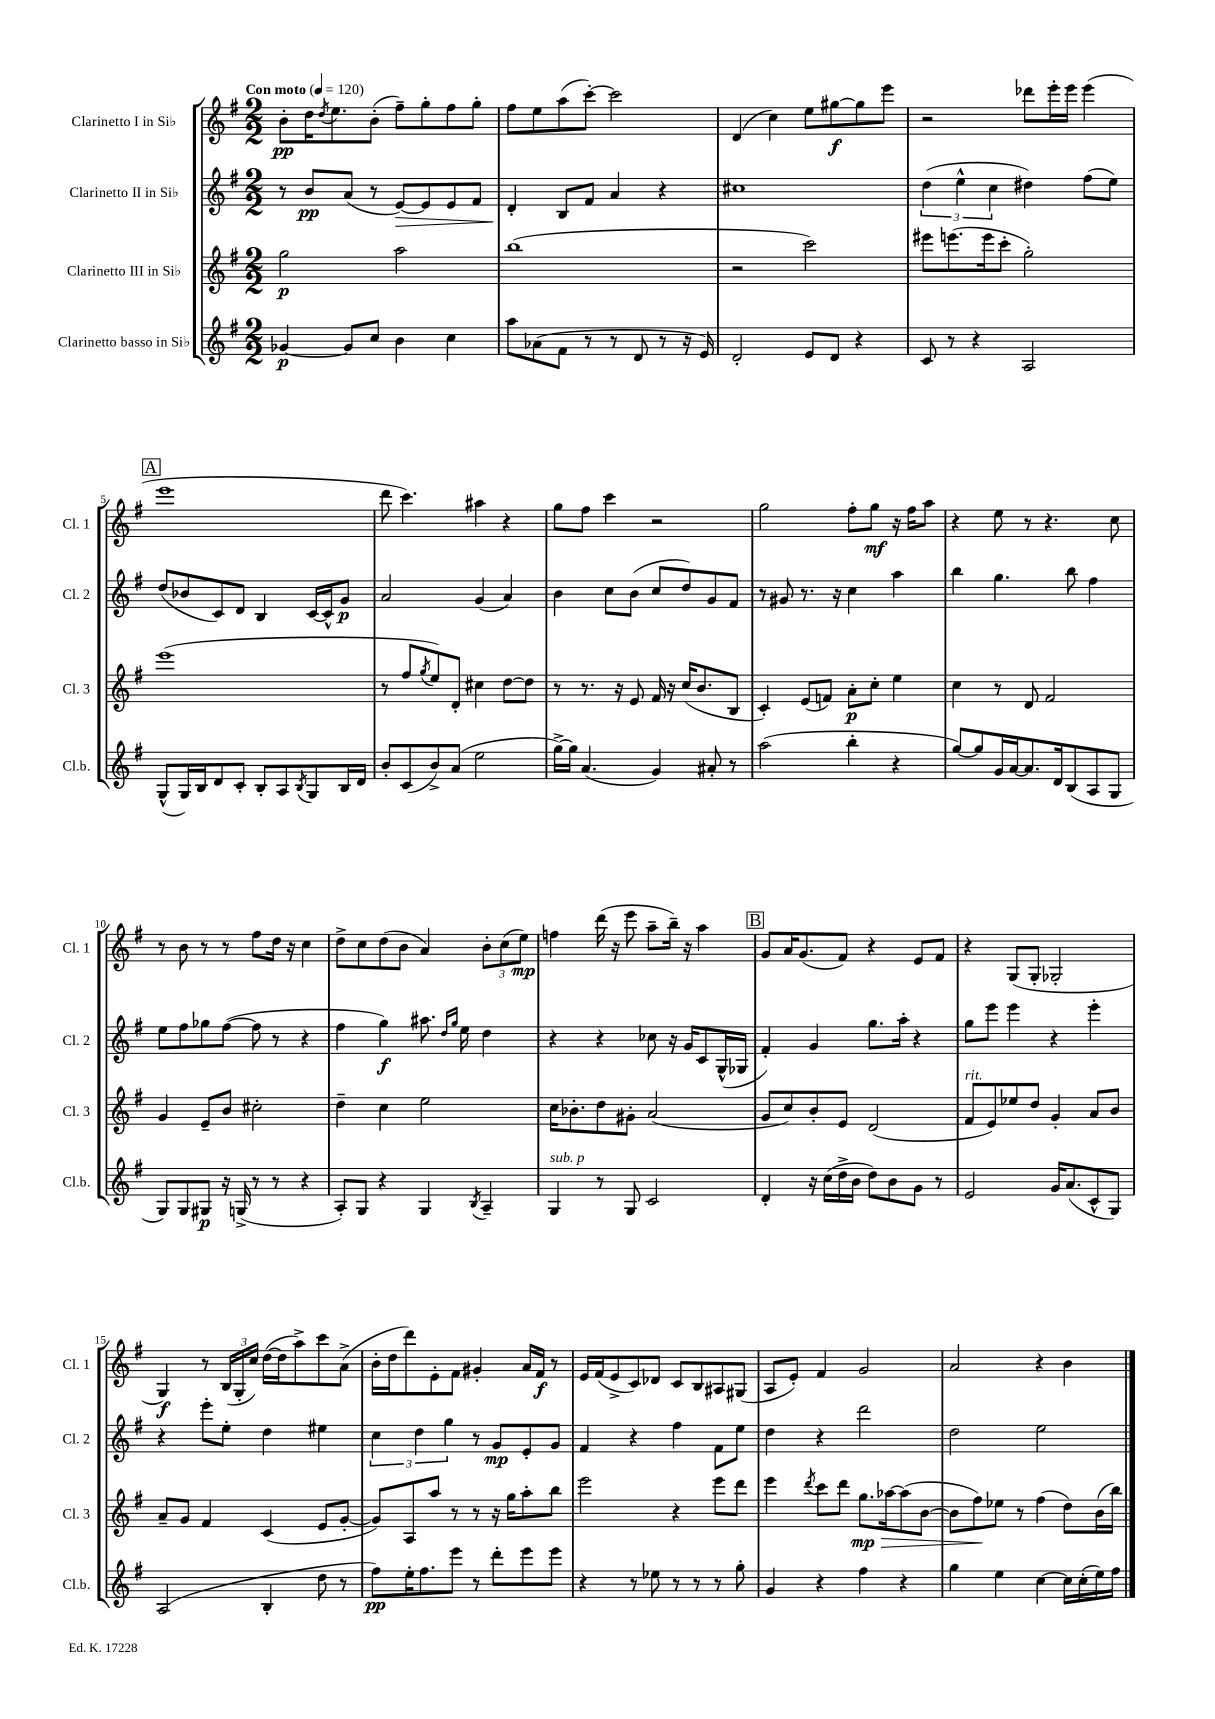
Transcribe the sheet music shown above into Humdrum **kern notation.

**kern	**kern	**kern	**kern
*staff4	*staff3	*staff2	*staff1
*clefG2	*clefG2	*clefG2	*clefG2
*k[f#]	*k[f#]	*k[f#]	*k[f#]
*M2/2	*M2/2	*M2/2	*M2/2
*MM120	*MM120	*MM120	*MM120
[4g-	2gg	8r	8b'
.	.	8b	16dd
.	.	.	8qdd
.	.	.	8.ee
8g-]	.	(8a	.
8cc	.	8r	(8b'
4b	2aa	[8e)	8ff#~)
.	.	8e]	8gg'
4cc	.	8e	8ff#
.	.	8f#	8gg'
=	=	=	=
8aa	(1bb	4d'	8ff#
(8a-	.	.	8ee
8f#	.	8B	(8aa
8r	.	8f#	[8ccc')
8r	.	4a	2ccc]
8d	.	.	.
8r	.	4r	.
16r	.	.	.
16e)	.	.	.
=	=	=	=
2d'	2r	1cc#	(4d
.	.	.	4cc)
8e	2ccc)	.	8ee
8d	.	.	[8gg#
4r	.	.	8gg#]
.	.	.	8eee
=	=	=	=
8c	8eee#	(6dd	2r
8r	(8.eee	.	.
.	.	6ee^^	.
4r	.	.	.
.	16eee	.	.
.	.	6cc	.
.	8ccc'	.	.
2A	2gg')	4dd#)	8ddd-
.	.	.	16eee'
.	.	.	16eee
.	.	(8ff#	(4eee
.	.	8ee)	.
=	=	=	=
(8G^^	(1eee	(8dd	1eee
16G)	.	8b-	.
16B	.	.	.
8d	.	8c)	.
8c'	.	8d	.
8B'	.	4B	.
8A	.	.	.
8qB	.	.	.
8G	.	[16c	.
.	.	16c^^]	.
16B	.	8g	.
16d	.	.	.
=	=	=	=
8b'	8r	2a	8ddd
(8c	8ff#	.	4.ccc)
.	8qgg	.	.
8b^)	8ee)	.	.
(8a	8d'	.	.
2ee	4cc#	(4g	4aa#
.	[8dd	4a)	4r
.	8dd]	.	.
=	=	=	=
[16gg^)	8r	4b	8gg
16gg]	.	.	.
(4.a	8.r	.	8ff#
.	.	8cc	4ccc
.	16r	.	.
.	8e	(8b	.
4g)	16f#	8cc	2r
.	16r	.	.
.	(16cc	8dd)	.
.	8.b	.	.
8a#'	.	8g	.
8r	8B	8f#	.
=	=	=	=
(2aa	4c')	8r	2gg
.	.	8g#	.
.	(8e	8.r	.
.	8f)	.	.
.	.	16r	.
4bb'	8a'	4cc	8ff#'
.	8cc'	.	8gg
4r	4ee	4aa	16r
.	.	.	16ff#
.	.	.	8aa
=	=	=	=
[8gg)	4cc	4bb	4r
8gg]	.	.	.
16g	8r	4.gg	8ee
[16a	.	.	.
8.a]	8d	.	8r
.	2f#	.	4.r
16d	.	.	.
(8B	.	8bb	.
8A	.	4ff#	.
8G	.	.	8cc
=	=	=	=
8G)	4g	8ee	8r
8G	.	8ff#	8b
8G#	8e~	8gg-	8r
16r	8b	([8ff#	8r
(16G^	.	.	.
8r	2cc#'	8ff#]	8ff#
8r	.	8r	16dd
.	.	.	16r
4r	.	4r	4cc
=	=	=	=
8A')	4dd~	4ff#	8dd^
8G	.	.	8cc
4r	4cc	4gg)	(8dd
.	.	.	8b
4G	2ee	8.aa#	4a)
.	.	16qqdd	.
.	.	16qqgg	.
.	.	16ee	.
8qB	.	.	.
4A~	.	4dd	12b'
.	.	.	(12cc
.	.	.	12ee)
=	=	=	=
4G	16cc	4r	4ff
.	8.b-'	.	.
8r	8dd	4r	(16ddd
.	.	.	16r
8G	8g#'	.	8eee
2c	(2a	8cc-	8aa~
.	.	16r	16bb~)
.	.	16g	16r
.	.	8c	4aa
.	.	(16G^^	.
.	.	16G-	.
=	=	=	=
4d'	8g	4f#')	8g
.	8cc)	.	16a
.	.	.	(8.g
16r	8b'	4g	.
(16cc	.	.	.
16dd^	8e	.	8f#)
16b	.	.	.
8dd)	(2d	8.gg	4r
8b	.	.	.
.	.	16aa'	.
8g	.	4r	8e
8r	.	.	8f#
=	=	=	=
2e	8f#	8gg	4r
.	8e)	8eee	.
.	8ee-	4eee	(8G
.	8dd	.	8G'
16g	4g'	4r	2G-'
(8.a	.	.	.
8c^^	8a	4eee'	.
8G)	8b	.	.
=	=	=	=
(2A	8a~	4r	4G)
.	8g	.	.
.	4f#	8eee'	8r
.	.	8ee'	(24B
.	.	.	24G'
.	.	.	24cc)
4B'	(4c	4dd	([16dd
.	.	.	16dd]
.	.	.	8aa^)
8dd	8e	4ee#	8ccc
8r	[8g'	.	(8a^
=	=	=	=
8ff#)	8g])	6cc	16b'
.	.	.	16dd
16ee'	8A	.	8ddd)
.	.	6dd	.
8.ff#	.	.	.
.	8aa	.	8e'
.	.	6gg	.
8eee	8r	.	8f#
8r	8r	8r	4g#'
8ddd'	16r	8g	.
.	16gg	.	.
8eee	8aa'	8e'	16a
.	.	.	16f#
8eee	8bb	8g	8r
=	=	=	=
4r	2eee	4f#	16e
.	.	.	(16f#
.	.	.	8e^
8r	.	4r	8c)
8ee-	.	.	8d-
8r	4r	4ff#	8c
8r	.	.	8B
8r	8eee	8f#	8A#
8gg'	8ddd	8ee	(8G#
=	=	=	=
4g	4eee	4dd	8A
.	.	.	8e')
.	8qddd	.	.
4r	8ccc	4r	4f#
.	8ddd	.	.
4ff#	8.gg	2ddd	2g
.	[16aa-	.	.
4r	(8aa-]	.	.
.	[8b	.	.
=	=	=	=
4gg	8b]	2dd	2a
.	8ff#)	.	.
4ee	8ee-	.	.
.	8r	.	.
[4cc	(4ff#	2ee	4r
16cc]	8dd)	.	4b
(16cc'	.	.	.
16ee)	(16b	.	.
16ff#	16bb)	.	.
==	==	==	==
*-	*-	*-	*-
